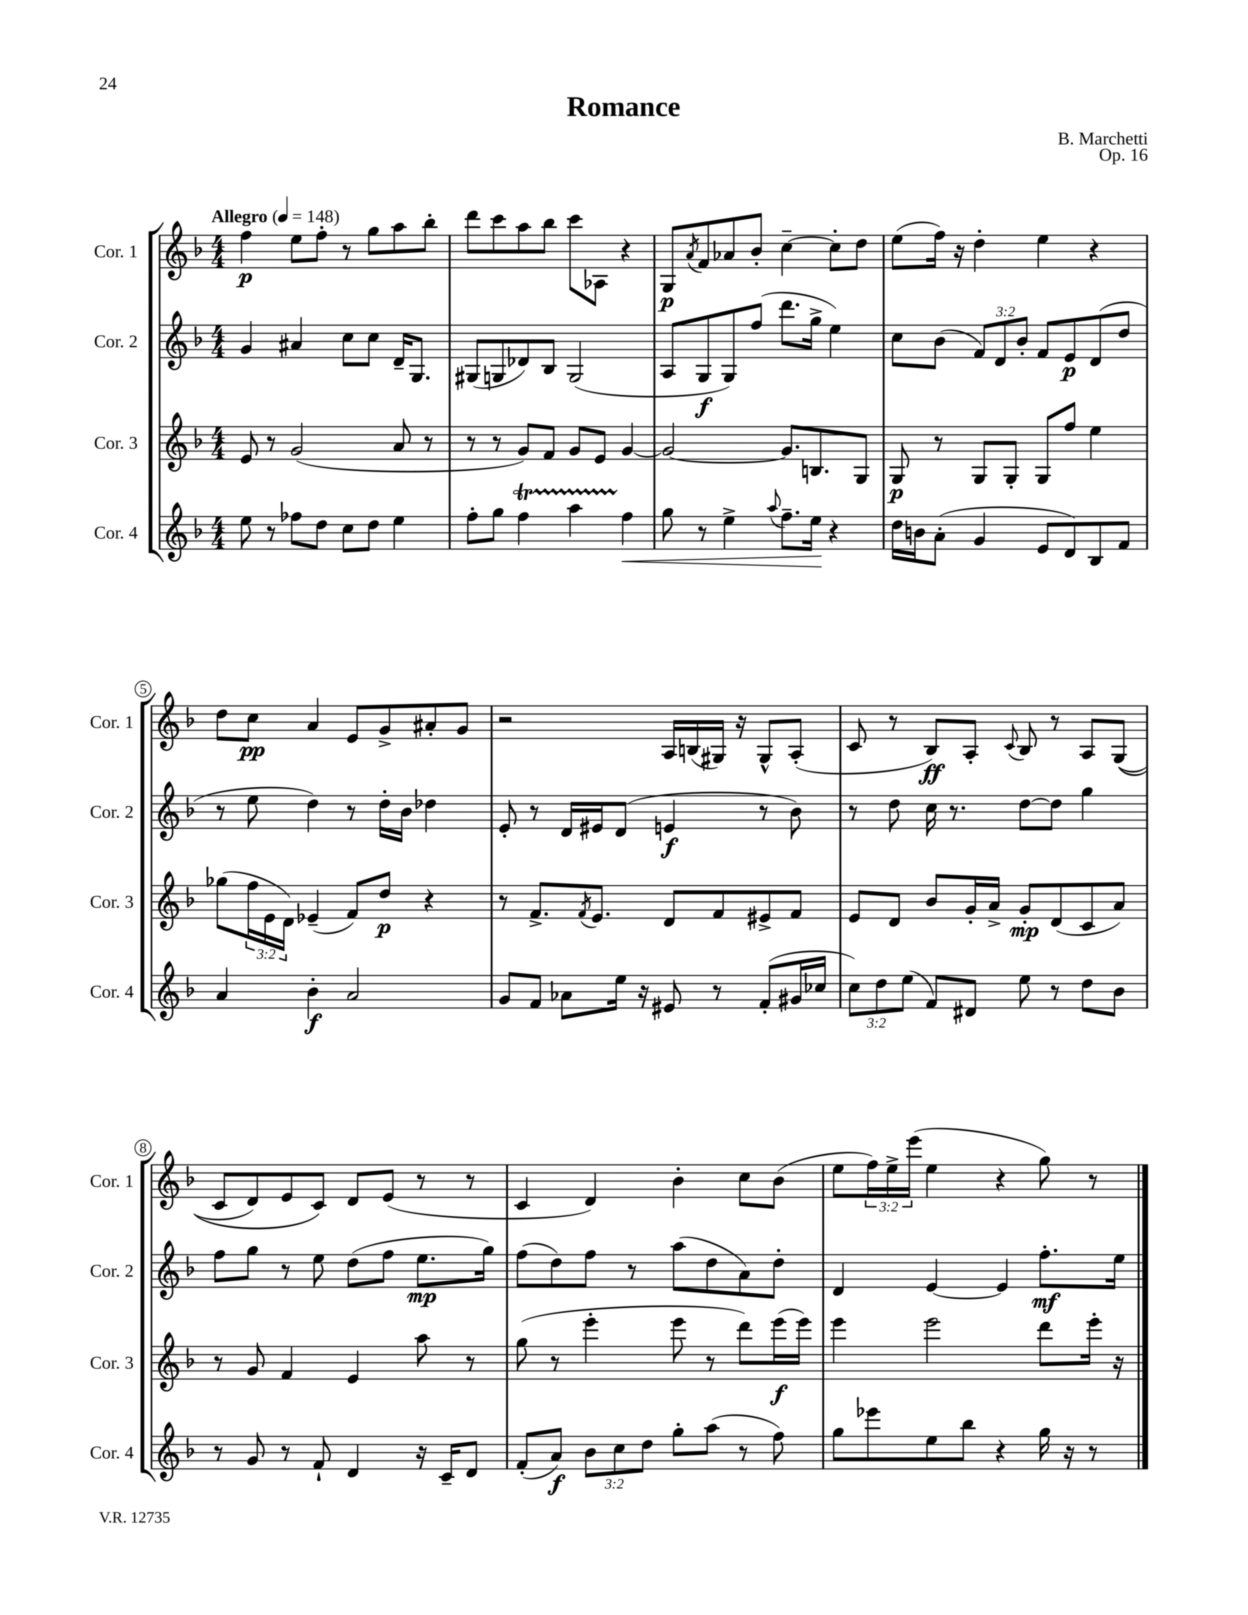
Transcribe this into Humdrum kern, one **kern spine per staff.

**kern	**dynam	**kern	**dynam	**kern	**dynam	**kern	**dynam
*part4	*part4	*part3	*part3	*part2	*part2	*part1	*part1
*staff4	*staff4	*staff3	*staff3	*staff2	*staff2	*staff1	*staff1
*I"Cor. 4	*	*I"Cor. 3	*	*I"Cor. 2	*	*I"Cor. 1	*
*I'Cor. 4	*	*I'Cor. 3	*	*I'Cor. 2	*	*I'Cor. 1	*
*clefG2	*	*clefG2	*	*clefG2	*	*clefG2	*
*k[b-]	*	*k[b-]	*	*k[b-]	*	*k[b-]	*
*M4/4	*	*M4/4	*	*M4/4	*	*M4/4	*
*MM148	*	*MM148	*	*MM148	*	*MM148	*
=1	=1	=1	=1	=1	=1	=1	=1
!	!	!	!	!	!	!LO:TX:a:B:t=Allegro	!
8ee\	.	8e/	.	4g/	.	4ff\	p
8r	.	8r	.	.	.	.	.
8ff-X\L	.	(2g/	.	4a#X/	.	8ee\L	.
8dd\J	.	.	.	.	.	8ff'\J	.
8cc\L	.	.	.	8cc\L	.	8r	.
8dd\J	.	.	.	8cc\J	.	8gg\L	.
4ee\	.	8a/	.	16d~/KL	.	8aa\	.
.	.	.	.	8.G/J	.	.	.
.	.	8r	.	.	.	8bb-'\J	.
=2	=2	=2	=2	=2	=2	=2	=2
8ff'\L	.	8r	.	(8G#X/L	.	8ddd\L	.
8gg\J	.	8r	.	8Gn/	.	8ccc\	.
4ffT\	.	8g/L)	.	8d-X/)	.	8aa\	.
.	.	8f/J	.	8B-/J	.	8bb-\J	.
4aaTTT\	.	8g/L	.	(2G/	.	8ccc\L	.
.	.	8e/J	.	.	.	8A-X\J	.
!	!LO:HP:b	!	!	!	!	!	!
4ff\	<	[4g/	.	.	.	4r	.
=3	=3	=3	=3	=3	=3	=3	=3
8gg\	.	2g/_	.	8A/L	.	8G/L	p
.	.	.	.	.	.	8qa/	.
8r	.	.	.	8G/	f	8f/	.
4ee^\	.	.	.	8G/)	.	8a-X/	.
.	.	.	.	(8ff/J	.	8b-'/J	.
8qqaa/	.	.	.	.	.	.	.
8.ff~\L	.	8.g/L]	.	8.ddd\L	.	[4cc~\	.
16ee\Jk	.	8.Bn/	.	16gg^\Jk	.	.	.
4r	[	.	.	4ee\)	.	8cc'\L]	.
.	.	8G/J	.	.	.	8dd\J	.
=4	=4	=4	=4	=4	=4	=4	=4
16dd\LL	.	8G/	p	8cc\L	.	(8ee\L	.
16bn\J	.	.	.	.	.	.	.
(8a'\J	.	8r	.	(8b-\J	.	16ff\Jk)	.
.	.	.	.	.	.	16r	.
4g/	.	8G/L	.	12f/L)	.	4dd'\	.
.	.	.	.	12d/	.	.	.
.	.	8G'/J	.	.	.	.	.
.	.	.	.	12b-'/J	.	.	.
8e/L	.	8G/L	.	8f/L	.	4ee\	.
8d/)	.	8ff/J	.	8e/	p	.	.
8B-/	.	4ee\	.	(8d/	.	4r	.
8f/J	.	.	.	8dd/J	.	.	.
!!LO:LB:g=z
=5	=5	=5	=5	=5	=5	=5	=5
4a/	.	(8gg-X\L	.	8r	.	8dd\L	.
.	.	24ff\L	.	8ee\	.	8cc\J	pp
.	.	24e\	.	.	.	.	.
.	.	24d\JJ)	.	.	.	.	.
4b-'\	f	(4e-X~/	.	4dd\)	.	4a/	.
2a/	.	8f/L)	.	8r	.	8e/L	.
.	.	8dd/J	p	16dd'\LL	.	8g^/	.
.	.	.	.	16b-\JJ	.	.	.
.	.	4r	.	4dd-X\	.	8a#X'/	.
.	.	.	.	.	.	8g/J	.
=6	=6	=6	=6	=6	=6	=6	=6
8g/L	.	8r	.	8e'/	.	2r	.
8f/J	.	8.f^/L	.	8r	.	.	.
8a-X\L	.	.	.	16d/LL	.	.	.
.	.	8qf/	.	.	.	.	.
.	.	8.e/J	.	16e#X/J	.	.	.
16ee\Jk	.	.	.	(8d/J	.	.	.
16r	.	.	.	.	.	.	.
8e#X/	.	8d/L	.	4en/	f	16A/LL	.
.	.	.	.	.	.	(16Bn/	.
8r	.	8f/	.	.	.	16G#X/JJ)	.
.	.	.	.	.	.	16r	.
(8f'/L	.	8e#X^/	.	8r	.	8G#^^/L	.
16g#X/L	.	8f/J	.	8b-\)	.	(8A'/J	.
16cc-X/JJ	.	.	.	.	.	.	.
=7	=7	=7	=7	=7	=7	=7	=7
12cc\L)	.	8e/L	.	8r	.	8c/	.
12dd\	.	.	.	.	.	.	.
.	.	8d/J	.	8dd\	.	8r	.
(12ee\J	.	.	.	.	.	.	.
8f/L)	.	8b-/L	.	16cc\	.	8B-/L)	ff
.	.	.	.	8.r	.	.	.
8d#X/J	.	16g'/L	.	.	.	8A'/J	.
.	.	16a^/JJ	.	.	.	.	.
.	.	.	.	.	.	8qqc/	.
8ee\	.	8g'/L	mp	[8dd\L	.	8B-/	.
8r	.	(8d/	.	8dd\J]	.	8r	.
8dd\L	.	8c/	.	4gg\	.	8A/L	.
8b-\J	.	8a/J)	.	.	.	((8G/J	.
!!LO:LB:g=z
=8	=8	=8	=8	=8	=8	=8	=8
8r	.	8r	.	8ff\L	.	8c/L	.
8g/	.	8g/	.	8gg\J	.	8d/)	.
8r	.	4f/	.	8r	.	8e/	.
8f`/	.	.	.	8ee\	.	8c/J)	.
4d/	.	4e/	.	(8dd\L	.	8d/L	.
.	.	.	.	8ff\J	.	(8e/J	.
16r	.	8aa\	.	8.ee\L	mp	8r	.
16c~/KL	.	.	.	.	.	.	.
8d/J	.	8r	.	.	.	8r	.
.	.	.	.	16gg\Jk)	.	.	.
=9	=9	=9	=9	=9	=9	=9	=9
(8f'/L	.	(8gg\	.	(8ff\L	.	4c/	.
8a/J)	f	8r	.	8dd\)	.	.	.
12b-\L	.	4eee'\	.	8ff\J	.	4d/)	.
12cc\	.	.	.	.	.	.	.
.	.	.	.	8r	.	.	.
12dd\J	.	.	.	.	.	.	.
8gg'\L	.	8eee\	.	(8aa\L	.	4b-'\	.
(8aa\J	.	8r	.	8dd\	.	.	.
8r	.	8ddd\L)	.	8a\)	.	8cc\L	.
8ff\)	.	(16eee\L	f	8dd'\J	.	(8b-\J	.
.	.	16eee\JJ)	.	.	.	.	.
=10	=10	=10	=10	=10	=10	=10	=10
8gg\L	.	4eee\	.	4d/	.	8ee\L	.
8eee-X\	.	.	.	.	.	24ff\L)	.
.	.	.	.	.	.	24ee^\	.
.	.	.	.	.	.	(24eee\JJ	.
8ee\	.	2eee\	.	[4e/	.	4ee\	.
8bb-\J	.	.	.	.	.	.	.
4r	.	.	.	4e/]	.	4r	.
16gg\	.	8ddd\L	.	8.ff'\L	mf	8gg\)	.
16r	.	.	.	.	.	.	.
8r	.	16eee'\Jk	.	.	.	8r	.
.	.	16r	.	16ee\Jk	.	.	.
==	==	==	==	==	==	==	==
*-	*-	*-	*-	*-	*-	*-	*-
